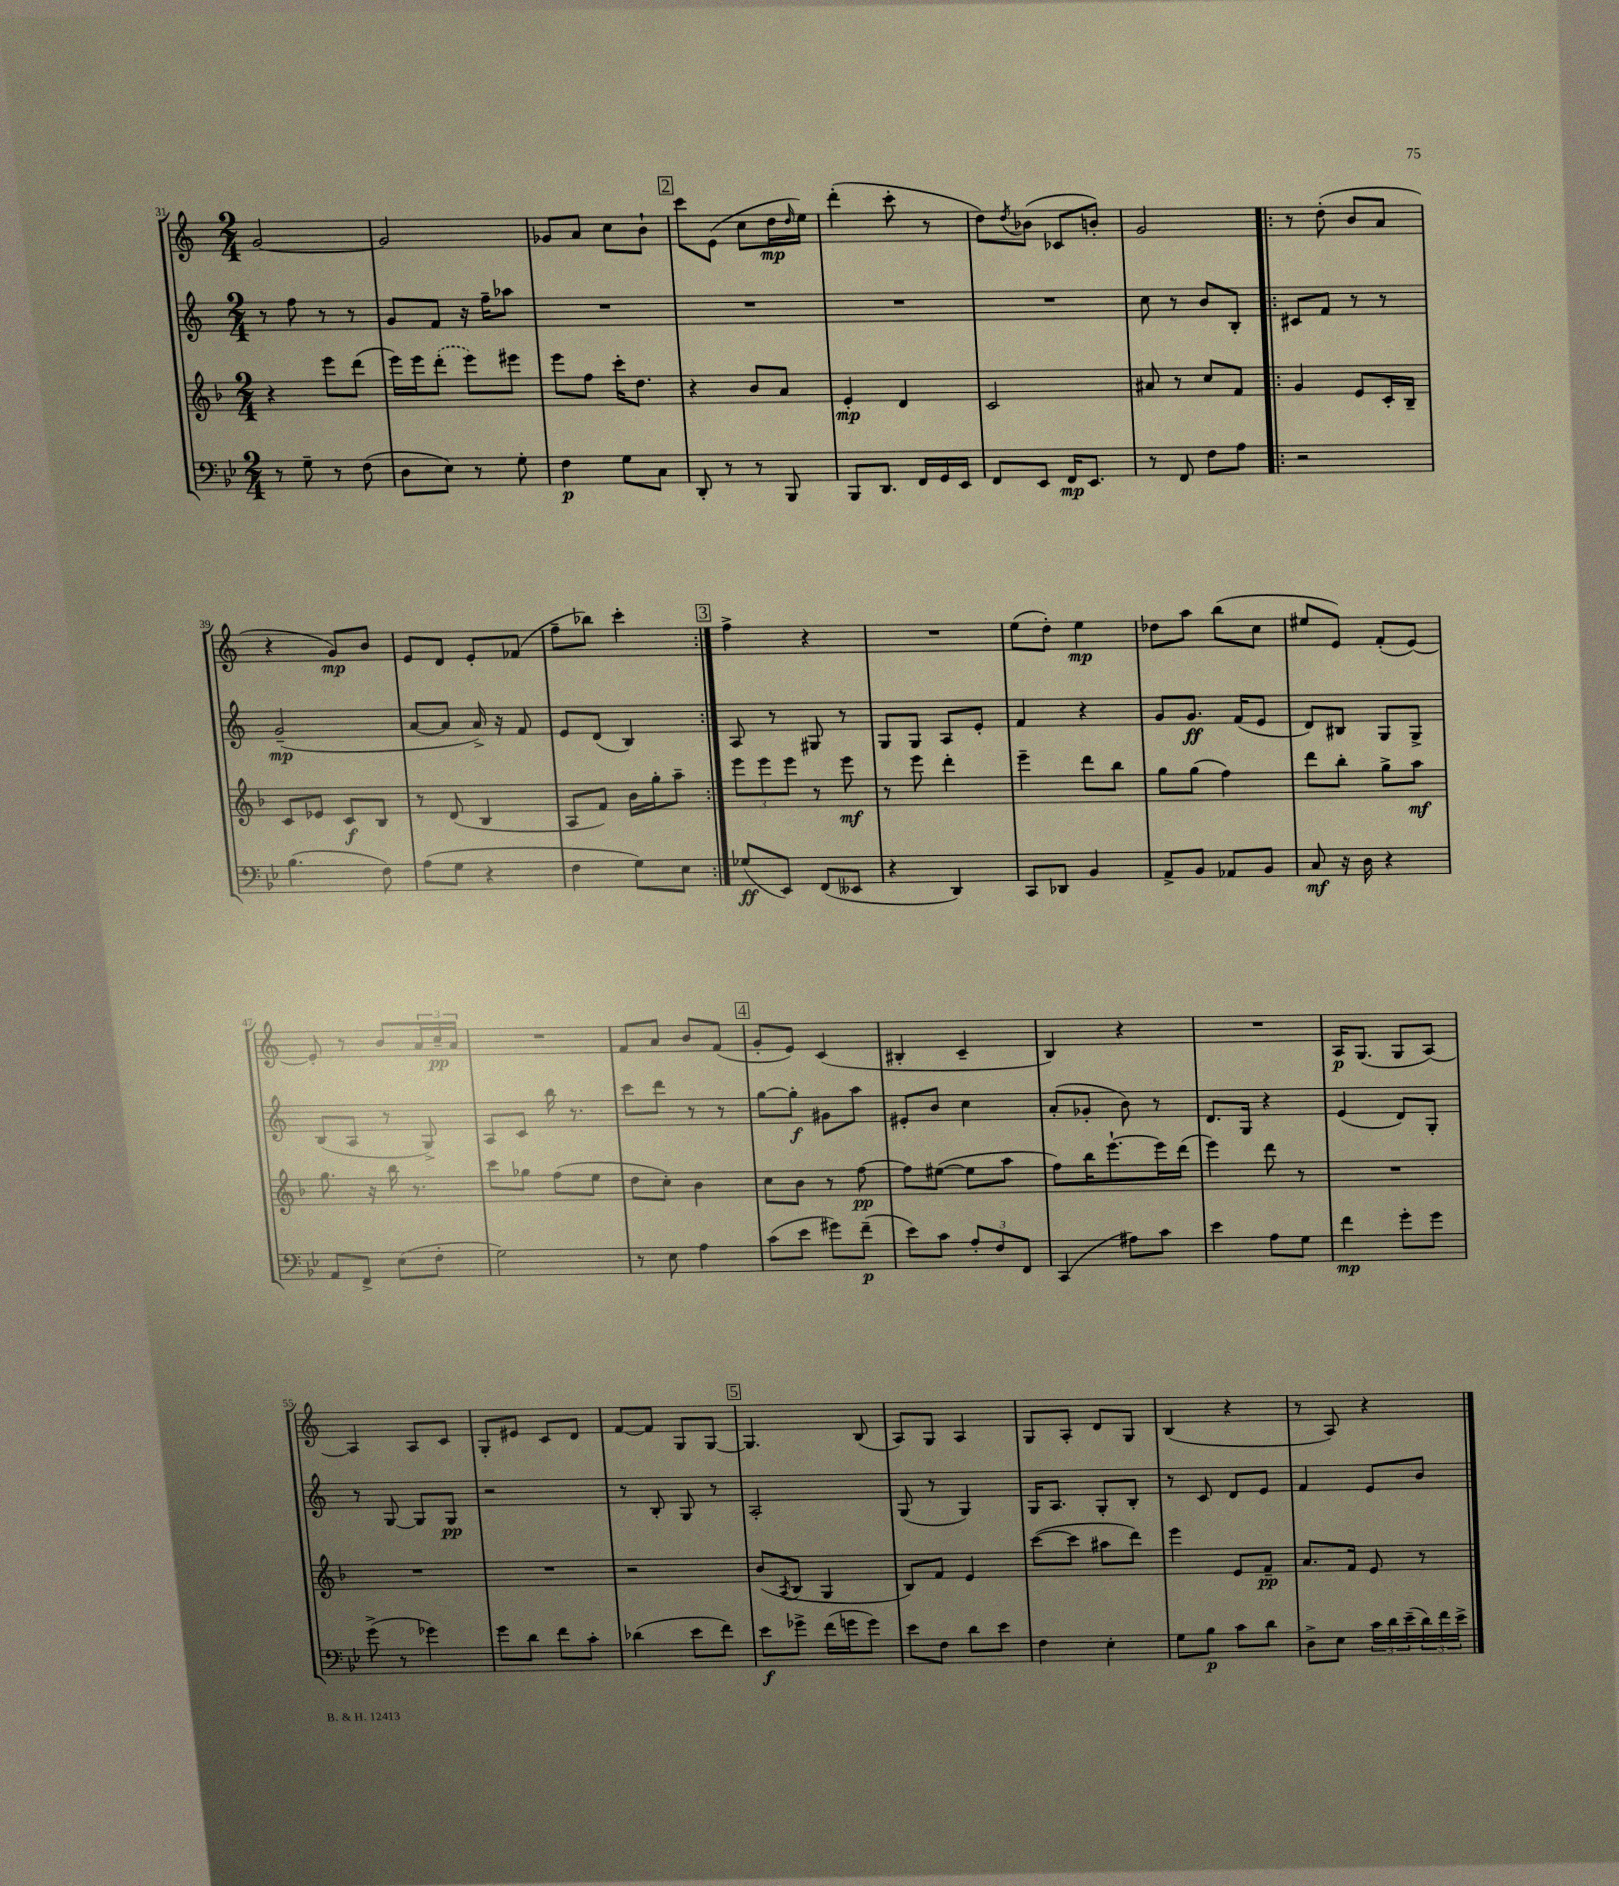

**kern	**dynam	**kern	**dynam	**kern	**dynam	**kern	**dynam
*part4	*part4	*part3	*part3	*part2	*part2	*part1	*part1
*staff4	*staff4	*staff3	*staff3	*staff2	*staff2	*staff1	*staff1
*clefF4	*	*clefG2	*	*clefG2	*	*clefG2	*
*k[b-e-]	*	*k[b-]	*	*k[]	*	*k[]	*
*M2/4	*	*M2/4	*	*M2/4	*	*M2/4	*
=31	=31	=31	=31	=31	=31	=31	=31
8r	.	4r	.	8r	.	[2g/	.
8G~\	.	.	.	8ff\	.	.	.
8r	.	8eee\L	.	8r	.	.	.
(8F\	.	(8ddd\J	.	8r	.	.	.
=32	=32	=32	=32	=32	=32	=32	=32
8D\L	.	16eee\LL)	.	8g/L	.	2g/]	.
.	.	16eee\J	.	.	.	.	.
8E-\J)	.	(8ddd'\J	.	8f/J	.	.	.
8r	.	8eee\L)	.	16r	.	.	.
.	.	.	.	16ff~\KL	.	.	.
8G'\	.	8eee#X\J	.	8aa-X\J	.	.	.
=33	=33	=33	=33	=33	=33	=33	=33
4F\	p	8eee\L	.	2r	.	8g-X/L	.
.	.	8ff\J	.	.	.	8a/J	.
8G\L	.	16ccc'\KL	.	.	.	8cc\L	.
.	.	8.dd\J	.	.	.	.	.
8C\J	.	.	.	.	.	8b`\J	.
!!LO:REH:place=s1:t=2
=34	=34	=34	=34	=34	=34	=34	=34
8DD'/	.	4r	.	2r	.	8ccc\L	.
8r	.	.	.	.	.	(8e\J	.
8r	.	8b-/L	.	.	.	8cc\L	.
8BBB-/	.	8a/J	.	.	.	16dd\L	mp
.	.	.	.	.	.	16qqdd/	.
.	.	.	.	.	.	16ee\JJ)	.
=35	=35	=35	=35	=35	=35	=35	=35
8BBB-/L	.	4e'/	mp	2r	.	(4ddd'\	.
8.DD/J	.	.	.	.	.	.	.
.	.	4d/	.	.	.	8ccc'\	.
16FF/LL	.	.	.	.	.	.	.
16GG/	.	.	.	.	.	8r	.
16EE-/JJ	.	.	.	.	.	.	.
=36	=36	=36	=36	=36	=36	=36	=36
8FF/L	.	2c/	.	2r	.	8dd\L)	.
.	.	.	.	.	.	8qdd/	.
8EE-/J	.	.	.	.	.	(8b-X\J	.
16FF/KL	mp	.	.	.	.	8c-X/L	.
8.EE-/J	.	.	.	.	.	.	.
.	.	.	.	.	.	8bn'/J)	.
=37	=37	=37	=37	=37	=37	=37	=37
8r	.	8a#X/	.	8cc\	.	2g/	.
8FF/	.	8r	.	8r	.	.	.
8F\L	.	8cc/L	.	8b/L	.	.	.
8A\J	.	8f/J	.	8B'/J	.	.	.
=38!|:	=38!|:	=38!|:	=38!|:	=38!|:	=38!|:	=38!|:	=38!|:
2r	.	4g/	.	8c#X/L	.	8r	.
.	.	.	.	8f/J	.	(8dd'\	.
.	.	8e/L	.	8r	.	8b/L	.
.	.	16c'/L	.	8r	.	8a/J	.
.	.	16B-~/JJ	.	.	.	.	.
!!LO:LB:g=z
=39	=39	=39	=39	=39	=39	=39	=39
(4.B-\	.	8c/L	.	(2g~/	mp	4r	.
.	.	8e-X/J	.	.	.	.	.
.	.	8c/L	f	.	.	8g/L)	mp
8F\)	.	8B-/J	.	.	.	8b/J	.
=40	=40	=40	=40	=40	=40	=40	=40
(8A\L	.	8r	.	[8a/L	.	8e/L	.
8G\J	.	(8d/	.	8a/J]	.	8d/J	.
4r	.	4B-/	.	16a^/)	.	8e'/L	.
.	.	.	.	16r	.	.	.
.	.	.	.	8f/	.	(8f-X/J	.
=41	=41	=41	=41	=41	=41	=41	=41
4F\	.	8A/L	.	8e/L	.	8ff~\L	.
.	.	8f/J)	.	(8d/J	.	8bb-X\J)	.
8G\L)	.	16b-\LL	.	4B/)	.	4ccc'\	.
.	.	16gg'\J	.	.	.	.	.
8E-\J	.	8aa~\J	.	.	.	.	.
!!LO:REH:place=s1:t=3
=42:|!	=42:|!	=42:|!	=42:|!	=42:|!	=42:|!	=42:|!	=42:|!
(8G-X/L	ff	12eee\L	.	8A/	.	4ff^\	.
.	.	12eee\	.	.	.	.	.
8EE-/J)	.	.	.	8r	.	.	.
.	.	12eee\J	.	.	.	.	.
(8FF/L	.	8r	.	8G#X/	.	4r	.
8EE--X/J	.	8eee\	mf	8r	.	.	.
=43	=43	=43	=43	=43	=43	=43	=43
4r	.	8r	.	8G/L	.	2r	.
.	.	8eee\	.	8G/J	.	.	.
4DD/)	.	4ddd'\	.	8A/L	.	.	.
.	.	.	.	8e'/J	.	.	.
=44	=44	=44	=44	=44	=44	=44	=44
8CC/L	.	4eee~\	.	4f/	.	(8ee\L	.
8DD-X/J	.	.	.	.	.	8dd'\J)	.
4BB-/	.	8ddd\L	.	4r	.	4ee\	mp
.	.	8bb-\J	.	.	.	.	.
=45	=45	=45	=45	=45	=45	=45	=45
8AA^/L	.	8gg\L	.	8g/L	.	8dd-X\L	.
8BB-/J	.	(8gg\J	.	8.g/J	ff	8aa\J	.
8AA-X/L	.	4ff\)	.	.	.	(8bb\L	.
.	.	.	.	(16f/KL	.	.	.
8BB-/J	.	.	.	8e/J	.	8cc\J	.
=46	=46	=46	=46	=46	=46	=46	=46
8C/	mf	8ddd\L	.	8d/L)	.	8ee#X/L	.
16r	.	8bb-'\J	.	8B#X/J	.	8e/J)	.
16D\	.	.	.	.	.	.	.
4r	.	8gg^\L	.	8G/L	.	(8f'/L	.
.	.	8aa\J	mf	8G^/J	.	[8e/J)	.
!!LO:LB:g=z
=47	=47	=47	=47	=47	=47	=47	=47
8AA/L	.	8.gg\	.	(8B/L	.	8e'/]	.
8FF^/J	.	.	.	8A/J	.	8r	.
.	.	16r	.	.	.	.	.
(8E-\L	.	16bb-\	.	8r	.	8b/L	.
.	.	8.r	.	.	.	.	.
8F'\J	.	.	.	8G^/)	.	24a/L	.
.	.	.	.	.	.	24cc~/	pp
.	.	.	.	.	.	24a/JJ	.
=48	=48	=48	=48	=48	=48	=48	=48
2G\)	.	8ccc\L	.	8A/L	.	2r	.
.	.	8gg-X\J	.	8c/J	.	.	.
.	.	(8ff\L	.	16bb\	.	.	.
.	.	.	.	8.r	.	.	.
.	.	8ee\J	.	.	.	.	.
=49	=49	=49	=49	=49	=49	=49	=49
8r	.	8dd\L	.	8ccc\L	.	8f/L	.
8E-\	.	8cc'\J)	.	8ddd\J	.	8a/J	.
4A\	.	4b-\	.	8r	.	8b/L	.
.	.	.	.	8r	.	(8f/J	.
!!LO:REH:place=s1:t=4
=50	=50	=50	=50	=50	=50	=50	=50
(8c\L	.	8cc\L	.	[8gg\L	.	8g'/L	.
8e-\J	.	8b-\J	.	8gg'\J]	f	8e/J)	.
8g#X\L)	.	8r	.	8g#X\L	.	(4c/	.
(8f~\J	p	[8ff\	pp	8aa\J	.	.	.
=51	=51	=51	=51	=51	=51	=51	=51
8e-\L)	.	8ff\L]	.	8e#X'/L	.	4B#X'/	.
8c\J	.	([8ee#X\J	.	8b/J	.	.	.
12A'/L	.	8ee#\L]	.	4cc\	.	4c~/	.
12F/	.	.	.	.	.	.	.
.	.	8aa\J	.	.	.	.	.
12FF/J	.	.	.	.	.	.	.
=52	=52	=52	=52	=52	=52	=52	=52
(4CC/	.	8ff\L)	.	(8a'/L	.	4B/)	.
.	.	16bb-\K	.	8g-X'/J	.	.	.
.	.	[8.eee`\	.	.	.	.	.
8A#X\L)	.	.	.	8b\)	.	4r	.
8c\J	.	16eee\L]	.	8r	.	.	.
.	.	(16ddd\JJ	.	.	.	.	.
=53	=53	=53	=53	=53	=53	=53	=53
4e-\	.	4eee\)	.	8.d/L	.	2r	.
.	.	.	.	16G/Jk	.	.	.
8A\L	.	8ddd\	.	4r	.	.	.
8G\J	.	8r	.	.	.	.	.
=54	=54	=54	=54	=54	=54	=54	=54
4f\	mp	2r	.	(4e/	.	16A/KL	p
.	.	.	.	.	.	(8.G/J	.
8g'\L	.	.	.	8d/L)	.	8G/L	.
8g\J	.	.	.	8G'/J	.	[8A/J)	.
!!LO:LB:g=z
=55	=55	=55	=55	=55	=55	=55	=55
(8g^\	.	2r	.	8r	.	4A/]	.
8r	.	.	.	[8G/	.	.	.
4g-X\)	.	.	.	8G/L]	.	8A/L	.
.	.	.	.	8G/J	pp	8c/J	.
=56	=56	=56	=56	=56	=56	=56	=56
8g\L	.	2r	.	2r	.	8G'/L	.
8d\J	.	.	.	.	.	8e#X/J	.
8f\L	.	.	.	.	.	8c/L	.
8c'\J	.	.	.	.	.	8d/J	.
=57	=57	=57	=57	=57	=57	=57	=57
(4d-X\	.	2r	.	8r	.	[8f/L	.
.	.	.	.	8B'/	.	8f/J]	.
8e-\L	.	.	.	8G/	.	8G/L	.
8f\J)	.	.	.	8r	.	[8G/J	.
!!LO:REH:place=s1:t=5
=58	=58	=58	=58	=58	=58	=58	=58
8e-\L	f	(8b-/L	.	2A'/	.	4.G/]	.
.	.	8qA/	.	.	.	.	.
8g-X^\J	.	8B-/J	.	.	.	.	.
(16f\LL	.	4G/	.	.	.	.	.
16gn\J	.	.	.	.	.	.	.
8g\J)	.	.	.	.	.	(8B/	.
=59	=59	=59	=59	=59	=59	=59	=59
8e-\L	.	8B-/L)	.	(8G/	.	8A/L)	.
8F\J	.	8f/J	.	8r	.	8G/J	.
8d\L	.	4e/	.	4G/)	.	4A/	.
8e-\J	.	.	.	.	.	.	.
=60	=60	=60	=60	=60	=60	=60	=60
4F\	.	([8ccc\L	.	16G/KL	.	8G/L	.
.	.	.	.	8.A/J	.	.	.
.	.	8ccc\J]	.	.	.	8A'/J	.
4E-'\	.	8aa#X\L	.	8G'/L	.	8d/L	.
.	.	8ddd\J)	.	8B'/J	.	8G/J	.
=61	=61	=61	=61	=61	=61	=61	=61
8G\L	.	4eee\	.	8r	.	(4B/	.
8B-\J	p	.	.	8c/	.	.	.
8c\L	.	8e/L	.	8d/L	.	4r	.
8d\J	.	8f~/J	pp	8e/J	.	.	.
=62	=62	=62	=62	=62	=62	=62	=62
8D^\L	.	8.a/L	.	4f/	.	8r	.
8E-\J	.	.	.	.	.	8A/)	.
.	.	16f/Jk	.	.	.	.	.
24c\LL	.	8e/	.	8e/L	.	4r	.
24d\	.	.	.	.	.	.	.
(24e-~\	.	.	.	.	.	.	.
24d\)	.	8r	.	8b/J	.	.	.
24f\	.	.	.	.	.	.	.
24e-^\JJ	.	.	.	.	.	.	.
==	==	==	==	==	==	==	==
*-	*-	*-	*-	*-	*-	*-	*-
